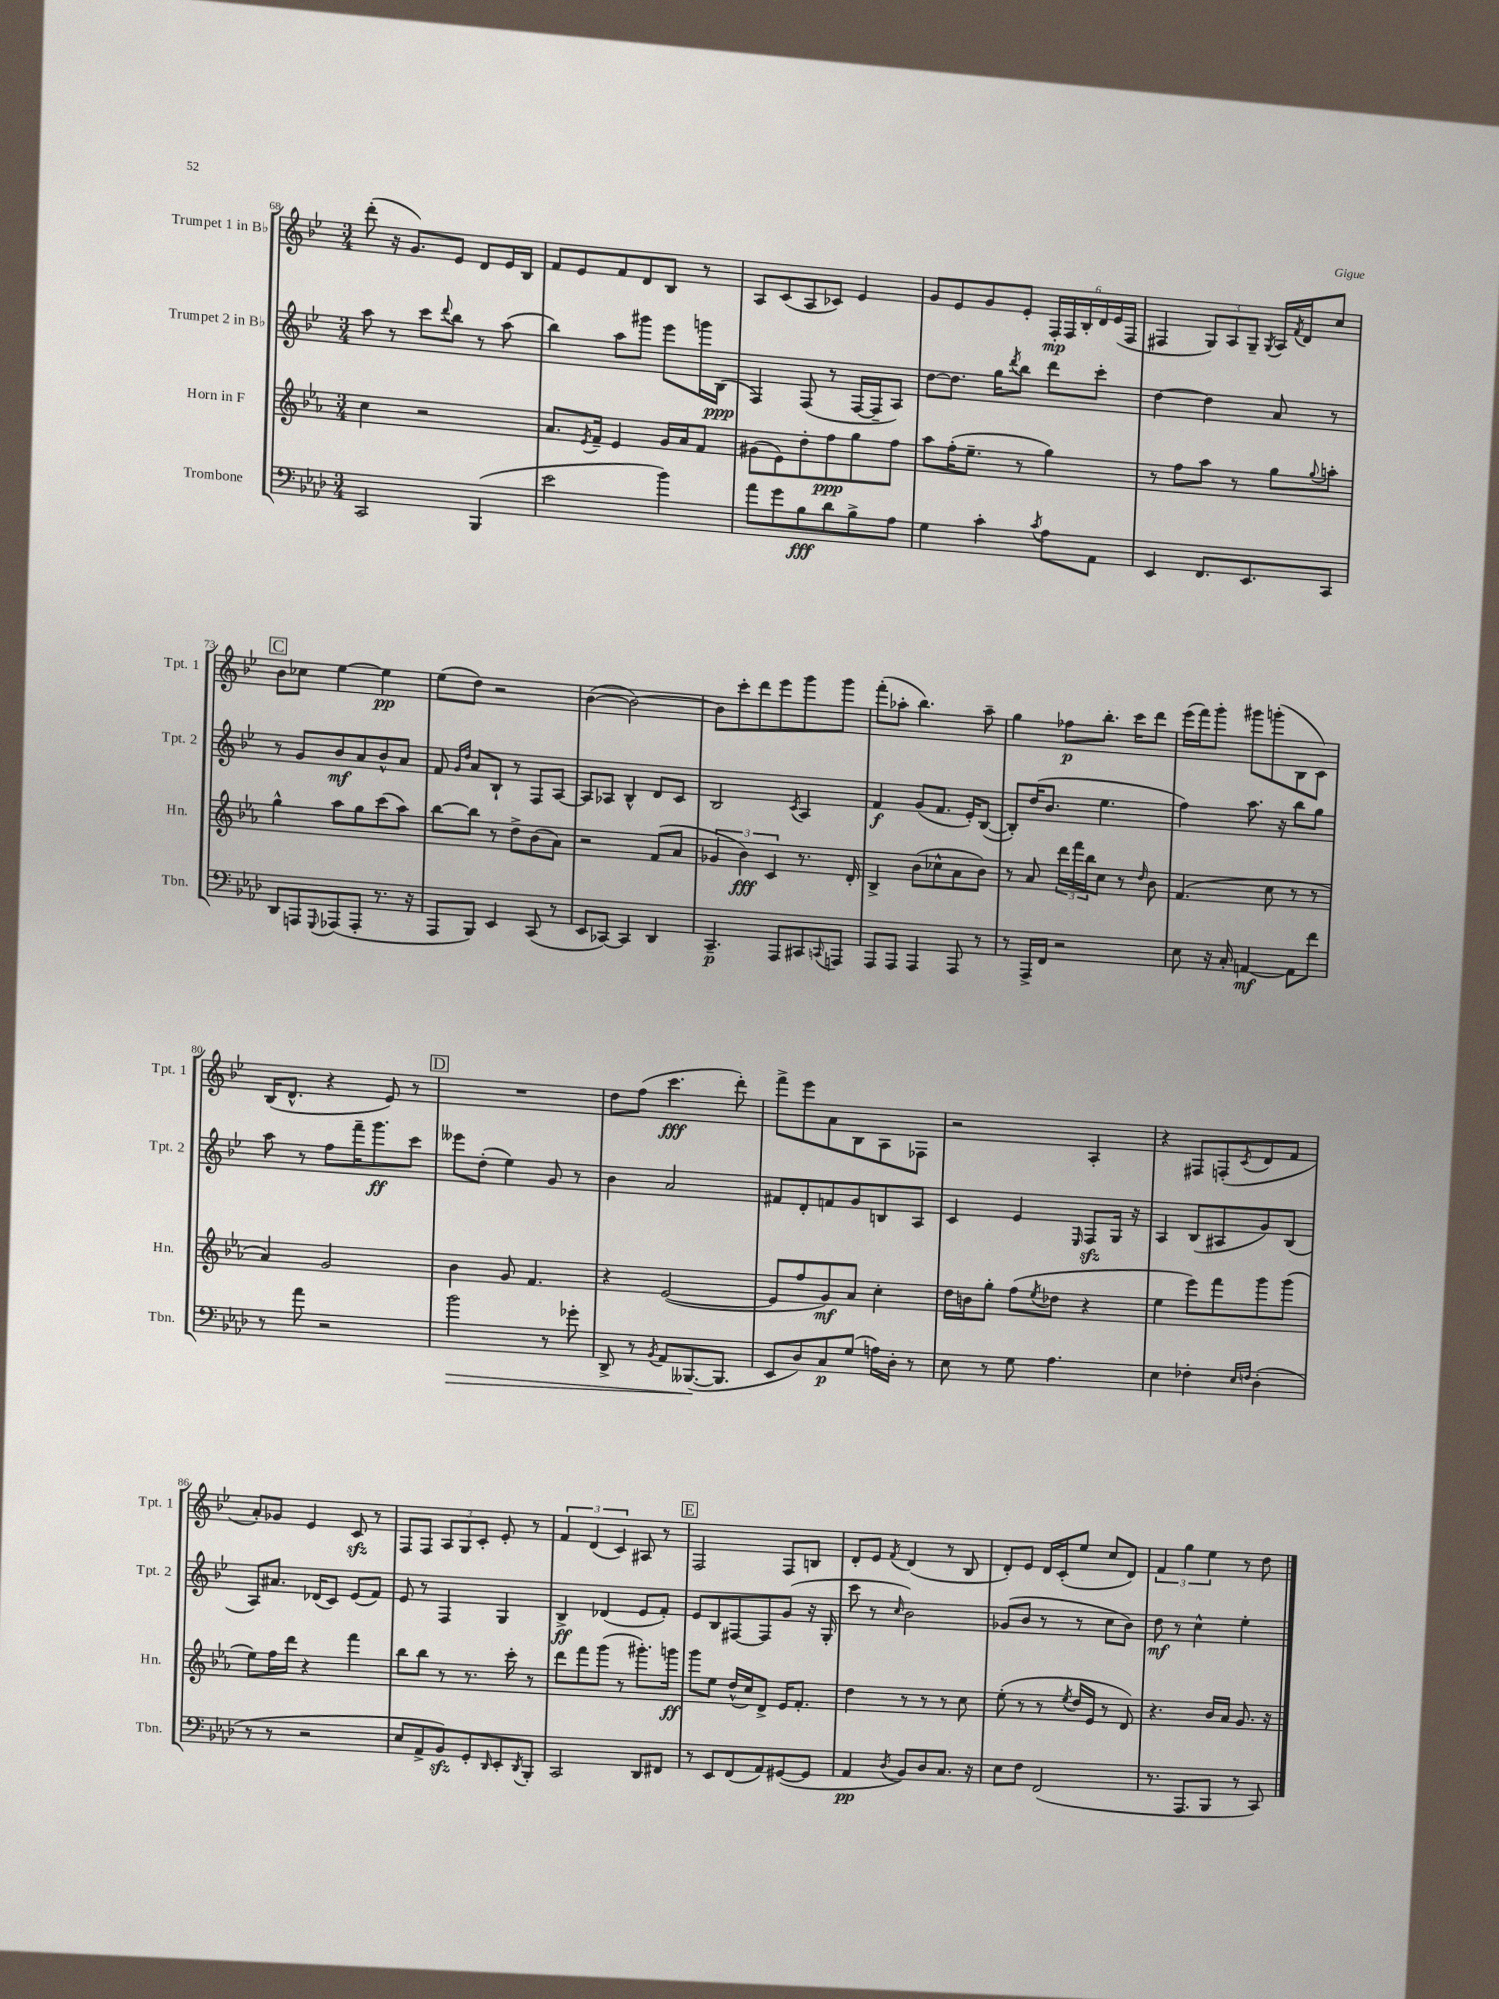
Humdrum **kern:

**kern	**dynam	**kern	**dynam	**kern	**dynam	**kern	**dynam
*part4	*part4	*part3	*part3	*part2	*part2	*part1	*part1
*staff4	*staff4	*staff3	*staff3	*staff2	*staff2	*staff1	*staff1
*I"Trombone	*	*I"Horn in F	*	*I"Trumpet 2 in B♭	*	*I"Trumpet 1 in B♭	*
*I'Tbn.	*	*I'Hn.	*	*I'Tpt. 2	*	*I'Tpt. 1	*
*clefF4	*	*clefG2	*	*clefG2	*	*clefG2	*
*k[b-e-a-d-]	*	*k[b-e-a-]	*	*k[b-e-]	*	*k[b-e-]	*
*M3/4	*	*M3/4	*	*M3/4	*	*M3/4	*
=68	=68	=68	=68	=68	=68	=68	=68
2CC/	.	4cc\	.	8aa\	.	(8ddd'\	.
.	.	.	.	8r	.	16r	.
.	.	.	.	.	.	8.g/L)	.
.	.	2r	.	8ccc\L	.	.	.
.	.	.	.	8qqddd/	.	.	.
.	.	.	.	8bb-\J	.	8e-/J	.
(4BBB-/	.	.	.	8r	.	8d/L	.
.	.	.	.	(8aa\	.	16e-/L	.
.	.	.	.	.	.	16B-/JJ	.
=69	=69	=69	=69	=69	=69	=69	=69
2e-\	.	8.a-/L	.	4bb-\)	.	8f/L	.
.	.	.	.	.	.	8e-/	.
.	.	8qe-/	.	.	.	.	.
.	.	16f~/Jk	.	.	.	.	.
.	.	4e-/	.	8aa\L	.	8f/	.
.	.	.	.	8ggg#X\J	.	8d/	.
4b-\)	.	16g/LL	.	8eee-\L	.	8B-/J	.
.	.	16a-/J	.	.	.	.	.
.	.	8f/J	.	16gggn\L	.	8r	.
.	.	.	.	(16B-\JJ	ppp	.	.
=70	=70	=70	=70	=70	=70	=70	=70
8a-\L	.	(8g#X\L	.	4F/)	.	8A/L	.
8g\	.	8e-\)	.	.	.	(8c/	.
8B-\	fff	8dd'\	.	(8F/	.	8A/	.
8d-\	.	8ff\	ppp	8r	.	8c-X/J)	.
8B-^\	.	8gg\	.	[16F/LL	.	4e-/	.
.	.	.	.	16F~/J]	.	.	.
8A-\J	.	8ff\J	.	8A/J)	.	.	.
=71	=71	=71	=71	=71	=71	=71	=71
4G\	.	8aa-\L	.	[8dd\L	.	8g/L	.
.	.	(16ff'\K	.	8.dd\J]	.	8e-/	.
.	.	8.ee-~\J	.	.	.	.	.
4c'\	.	.	.	.	.	8g/	.
.	.	.	.	16gg\KL	.	.	.
.	.	.	.	8qddd/	.	.	.
.	.	8r	.	8bb-\J	.	8e-'/J	.
8qc/	.	.	.	.	.	.	.
8A-\L	.	4gg\)	.	8ddd\L	.	24F'/LL	mp
.	.	.	.	.	.	24F/	.
.	.	.	.	.	.	24B-'/	.
8AA-\J	.	.	.	8ccc'\J	.	24d/	.
.	.	.	.	.	.	(24e-/	.
.	.	.	.	.	.	24F/JJ	.
=72	=72	=72	=72	=72	=72	=72	=72
4EE-/	.	8r	.	[4dd\	.	4F#X/	.
.	.	8ff\L	.	.	.	.	.
8.FF/L	.	8aa-\J	.	4dd\]	.	12G/L)	.
.	.	.	.	.	.	12A/	.
.	.	8r	.	.	.	.	.
.	.	.	.	.	.	12G~/J	.
8.EE-/	.	.	.	.	.	.	.
.	.	.	.	.	.	8qG/	.
.	.	8gg\L	.	8a/	.	16A/LL	.
.	.	.	.	.	.	8qf/	.
.	.	.	.	.	.	16d/J	.
.	.	8qqgg/	.	.	.	.	.
8CC/J	.	8aan'\J	.	8r	.	8cc/J	.
!!LO:LB:g=z
!!LO:REH:place=s1:t=C
=73	=73	=73	=73	=73	=73	=73	=73
8DD-/L	.	4gg^^\	.	8r	.	8b-\L	.
8AAAn/	.	.	.	8g/L	.	8cc-X\J	.
8qqGGG/	.	.	.	.	.	.	.
(8AAA-X/	.	8aa-\L	.	8b-/	mf	[4ee-\	.
8AAA-'/J	.	8gg\	.	8a/	.	.	.
8.r	.	(8ccc\	.	8b-^^/	.	4ee-\]	pp
.	.	8aa-\J)	.	8a/J	.	.	.
16r	.	.	.	.	.	.	.
=74	=74	=74	=74	=74	=74	=74	=74
8AAA-/L	.	[8bb-\L	.	8f/	.	(8ee-\L	.
.	.	.	.	16qqg/LL	.	.	.
.	.	.	.	16qqdd/JJ	.	.	.
8BBB-/J)	.	8bb-\J]	.	8a/L	.	8dd\J)	.
4EE-/	.	8r	.	8B-`/J	.	2r	.
.	.	8dd^\L	.	8r	.	.	.
(8CC/	.	(8b-\	.	8F/L	.	.	.
8r	.	8a-\J)	.	[8A/J	.	.	.
=75	=75	=75	=75	=75	=75	=75	=75
8EE-/L	.	2r	.	8A/L]	.	([4b-\	.
[8CC-X/J)	.	.	.	8A-X/J	.	.	.
4CC-/]	.	.	.	4B-^^/	.	2b-\_)	.
4DD-/	.	(8f/L	.	8d/L	.	.	.
.	.	8a-/J	.	8c/J	.	.	.
=76	=76	=76	=76	=76	=76	=76	=76
4.CC~/	p	6g-X/	.	2B-/	.	8b-\L]	.
.	.	.	.	.	.	8ccc'\	.
.	.	6b-\)	fff	.	.	.	.
.	.	.	.	.	.	8ddd\	.
.	.	6c/	.	.	.	.	.
8AAA-/L	.	.	.	.	.	8eee-\	.
.	.	.	.	8qc/	.	.	.
8CC#X/	.	8.r	.	4A/	.	8ggg\	.
8qqCCn/	.	.	.	.	.	.	.
8AAAn/J	.	.	.	.	.	8ggg\J	.
.	.	16d'/	.	.	.	.	.
=77	=77	=77	=77	=77	=77	=77	=77
8AAA-/L	.	4B-^/	.	4f/	f	(8fff'\L	.
8AAA-/J	.	.	.	.	.	8aa-X'\J	.
4AAA-/	.	(8b-\L	.	(8g/L	.	4.bb-\)	.
.	.	8cc-X^^\	.	8.f/J	.	.	.
8AAA-/	.	8a-\	.	.	.	.	.
.	.	.	.	16e-'/KL)	.	.	.
8r	.	8b-\J)	.	([8B-/J	.	8aa-~\	.
=78	=78	=78	=78	=78	=78	=78	=78
8r	.	8r	.	8B-'/L])	.	4gg\	.
16AAA-^/LL	.	8a-/	.	(16dd/K	.	.	.
16FF/JJ	.	.	.	8.b-/J	.	.	.
2r	.	24ddd\LL	.	.	.	8ff-X\L	p
.	.	24fff\	.	.	.	.	.
.	.	24bb-\J	.	.	.	.	.
.	.	8cc\J	.	4.ee-\	.	8.bb-'\J	.
.	.	8r	.	.	.	.	.
.	.	.	.	.	.	16ccc\KL	.
.	.	16qqdd/	.	.	.	.	.
.	.	8b-\	.	.	.	8ddd\J	.
=79	=79	=79	=79	=79	=79	=79	=79
8E-\	.	(4.f/	.	4ff\)	.	(16eee-\LL	.
.	.	.	.	.	.	16fff\J)	.
16r	.	.	.	.	.	8ggg'\J	.
16C'/	.	.	.	.	.	.	.
[4AAn/	mf	.	.	8.aa\	.	8ggg#X\L	.
.	.	8cc\	.	.	.	(8gggn'\	.
.	.	.	.	16r	.	.	.
8AA\L]	.	8r	.	8bb-\L	.	8B-\	.
8f\J	.	8r	.	8gg\J	.	8c\J)	.
!!LO:LB:g=z
=80	=80	=80	=80	=80	=80	=80	=80
8r	.	4a-/)	.	8aa\	.	(16B-/KL	.
.	.	.	.	.	.	8.d^^/J	.
8a-\	.	.	.	8r	.	.	.
2r	.	2g/	.	8ff\L	.	4r	.
.	.	.	.	16fff~\K	.	.	.
.	.	.	.	8.ggg\	ff	.	.
.	.	.	.	.	.	8e-/)	.
.	.	.	.	8ccc\J	.	8r	.
!!LO:REH:place=s1:t=D
=81	=81	=81	=81	=81	=81	=81	=81
!	!LO:HP:b	!	!	!	!	!	!
2b-\	>	4b-\	.	8eee--X\L	.	2.r	.
.	.	.	.	(8dd'\J	.	.	.
.	.	8g/	.	4ee-\)	.	.	.
.	.	4.f/	.	.	.	.	.
8r	.	.	.	8g/	.	.	.
8g-X'\	.	.	.	8r	.	.	.
=82	=82	=82	=82	=82	=82	=82	=82
8DD-^/	.	4r	.	4b-\	.	8dd\L	.
8r	.	.	.	.	.	(8ff\J	.
8qBB-/	.	.	.	.	.	.	.
8AA-/L	.	([2e-/	.	2a/	.	4.ccc\	fff
([8.BBB--X/	.	.	.	.	.	.	.
8.BBB--/J]	]	.	.	.	.	.	.
.	.	.	.	.	.	8ddd'\)	.
=83	=83	=83	=83	=83	=83	=83	=83
8EE-/L	.	8e-/L]	.	8f#X/L	.	8fff^\L	.
8D-/)	.	8ff/	.	8d'/	.	8eee-\	.
8C/	p	8g/)	mf	8fn/	.	8a\	.
(8G/J	.	8a-/J	.	8g/	.	8B-\	.
16An\LL)	.	4cc'\	.	8Bn/	.	8A\	.
16D-'\JJ	.	.	.	.	.	.	.
8r	.	.	.	8A/J	.	8F-X\J	.
=84	=84	=84	=84	=84	=84	=84	=84
8E-\	.	16dd\LL	.	4c/	.	2r	.
.	.	16bn\J	.	.	.	.	.
8r	.	8gg'\J	.	.	.	.	.
8G\	.	(8ff\L	.	4e-/	.	.	.
.	.	8qee-/	.	.	.	.	.
4.A-\	.	8dd-X\J	.	.	.	.	.
.	.	.	.	16qqE-/	.	.	.
.	.	4r	.	8Fzz/L	.	4A'/	.
.	.	.	.	16G/Jk	.	.	.
.	.	.	.	16r	.	.	.
=85	=85	=85	=85	=85	=85	=85	=85
4E-\	.	4ee-\	.	4A/	.	4r	.
4F-X'\	.	8eee-\L)	.	(8B-/L	.	8F#X/L	.
.	.	8fff\	.	8A#X/	.	(8Fn'/	.
16qqE-/LL	.	.	.	.	.	.	.
16qqFn/JJ	.	.	.	.	.	8qc/	.
(4D-'\	.	8ggg\	.	8g/)	.	8d/	.
.	.	(8ggg\J	.	(8B-/J	.	8f/J	.
!!LO:LB:g=z
=86	=86	=86	=86	=86	=86	=86	=86
8r	.	8ee-\L)	.	8A/L)	.	8a'/L)	.
8r	.	16ff\L	.	8.a#X/J	.	8g-X/J	.
.	.	16ddd\JJ	.	.	.	.	.
2r	.	4r	.	.	.	4e-/	.
.	.	.	.	(16d-X/KL	.	.	.
.	.	.	.	8c/J)	.	.	.
.	.	4fff\	.	(8e-/L	.	8czz/	.
.	.	.	.	8f/J)	.	8r	.
=87	=87	=87	=87	=87	=87	=87	=87
8E-/L	.	8bb-\L	.	8e-/	.	8F/L	.
8AA-^/	.	8bb-\J	.	8r	.	8F/J	.
8BB-zz/)	.	8r	.	4F/	.	12A/L	.
.	.	.	.	.	.	12G/	.
8GG'/	.	8.r	.	.	.	.	.
.	.	.	.	.	.	12c'/J	.
16qqDD-/	.	.	.	.	.	.	.
8EE-'/	.	.	.	4G/	.	8e-'/	.
.	.	16ccc'\	.	.	.	.	.
8qDD-/	.	.	.	.	.	.	.
8BBB-'/J	.	8r	.	.	.	8r	.
=88	=88	=88	=88	=88	=88	=88	=88
2CC/	.	8ddd\L	.	4B-^/	ff	6f/	.
.	.	8fff\	.	.	.	.	.
.	.	.	.	.	.	(6d/	.
.	.	(8ggg\J	.	(4d-X/	.	.	.
.	.	.	.	.	.	6c/)	.
.	.	8r	.	.	.	.	.
8DD-/L	.	8.ggg#X'\L)	.	8e-/L	.	8A#X/	.
8FF#X/J	.	.	.	8f'/J)	.	8r	.
.	.	16gggn\Jk	ff	.	.	.	.
!!LO:REH:place=s1:t=E
=89	=89	=89	=89	=89	=89	=89	=89
8r	.	8ggg\L	.	8e-/L	.	2F/	.
8EE-/L	.	8ee-\J	.	8B-/	.	.	.
(8FF/	.	(16dd^^/LL	.	[8F#X/	.	.	.
.	.	16cc/J)	.	.	.	.	.
8AA-/)	.	8d^/J	.	8F#/]	.	.	.
([8GG#X/	.	16e-/KL	.	(8g/J	.	8F/L	.
.	.	8.f'/J	.	.	.	.	.
8GG#/J]	.	.	.	16r	.	8Bn/J	.
.	.	.	.	16G'/	.	.	.
=90	=90	=90	=90	=90	=90	=90	=90
4AA-/	pp	4dd\	.	8ccc\	.	8d'/L	.
.	.	.	.	8r	.	8e-/J	.
8qD-/	.	.	.	16qqcc/	.	8qf/	.
8BB-/L)	.	8r	.	2b-\)	.	(4d/	.
8D-/	.	8r	.	.	.	.	.
8.C/J	.	8r	.	.	.	8r	.
.	.	8cc\	.	.	.	8B-/	.
16r	.	.	.	.	.	.	.
=91	=91	=91	=91	=91	=91	=91	=91
8E-\L	.	(8ee-'\	.	(8g-X/L	.	8d'/L)	.
8F\J	.	8r	.	8b-/J	.	8e-/J	.
(2FF/	.	8r	.	8r	.	16d/LL	.
.	.	.	.	.	.	(16c'/J	.
.	.	8qee-/	.	.	.	.	.
.	.	16dd/LL	.	8r	.	8ee-/J	.
.	.	16e-/JJ	.	.	.	.	.
.	.	8r	.	8cc\L	.	8cc/L	.
.	.	8d/)	.	8b-\J)	.	8d/J)	.
=92	=92	=92	=92	=92	=92	=92	=92
8.r	.	4.r	.	8dd\	mf	6f/	.
.	.	.	.	8r	.	.	.
.	.	.	.	.	.	6gg\	.
8.AAA-/L	.	.	.	.	.	.	.
.	.	.	.	4cc^^\	.	.	.
.	.	.	.	.	.	6ee-\	.
8BBB-/J	.	16b-/LL	.	.	.	.	.
.	.	16a-/JJ	.	.	.	.	.
8r	.	8.g/	.	4ee-'\	.	8r	.
8CC/)	.	.	.	.	.	8dd\	.
.	.	16r	.	.	.	.	.
==	==	==	==	==	==	==	==
*-	*-	*-	*-	*-	*-	*-	*-
